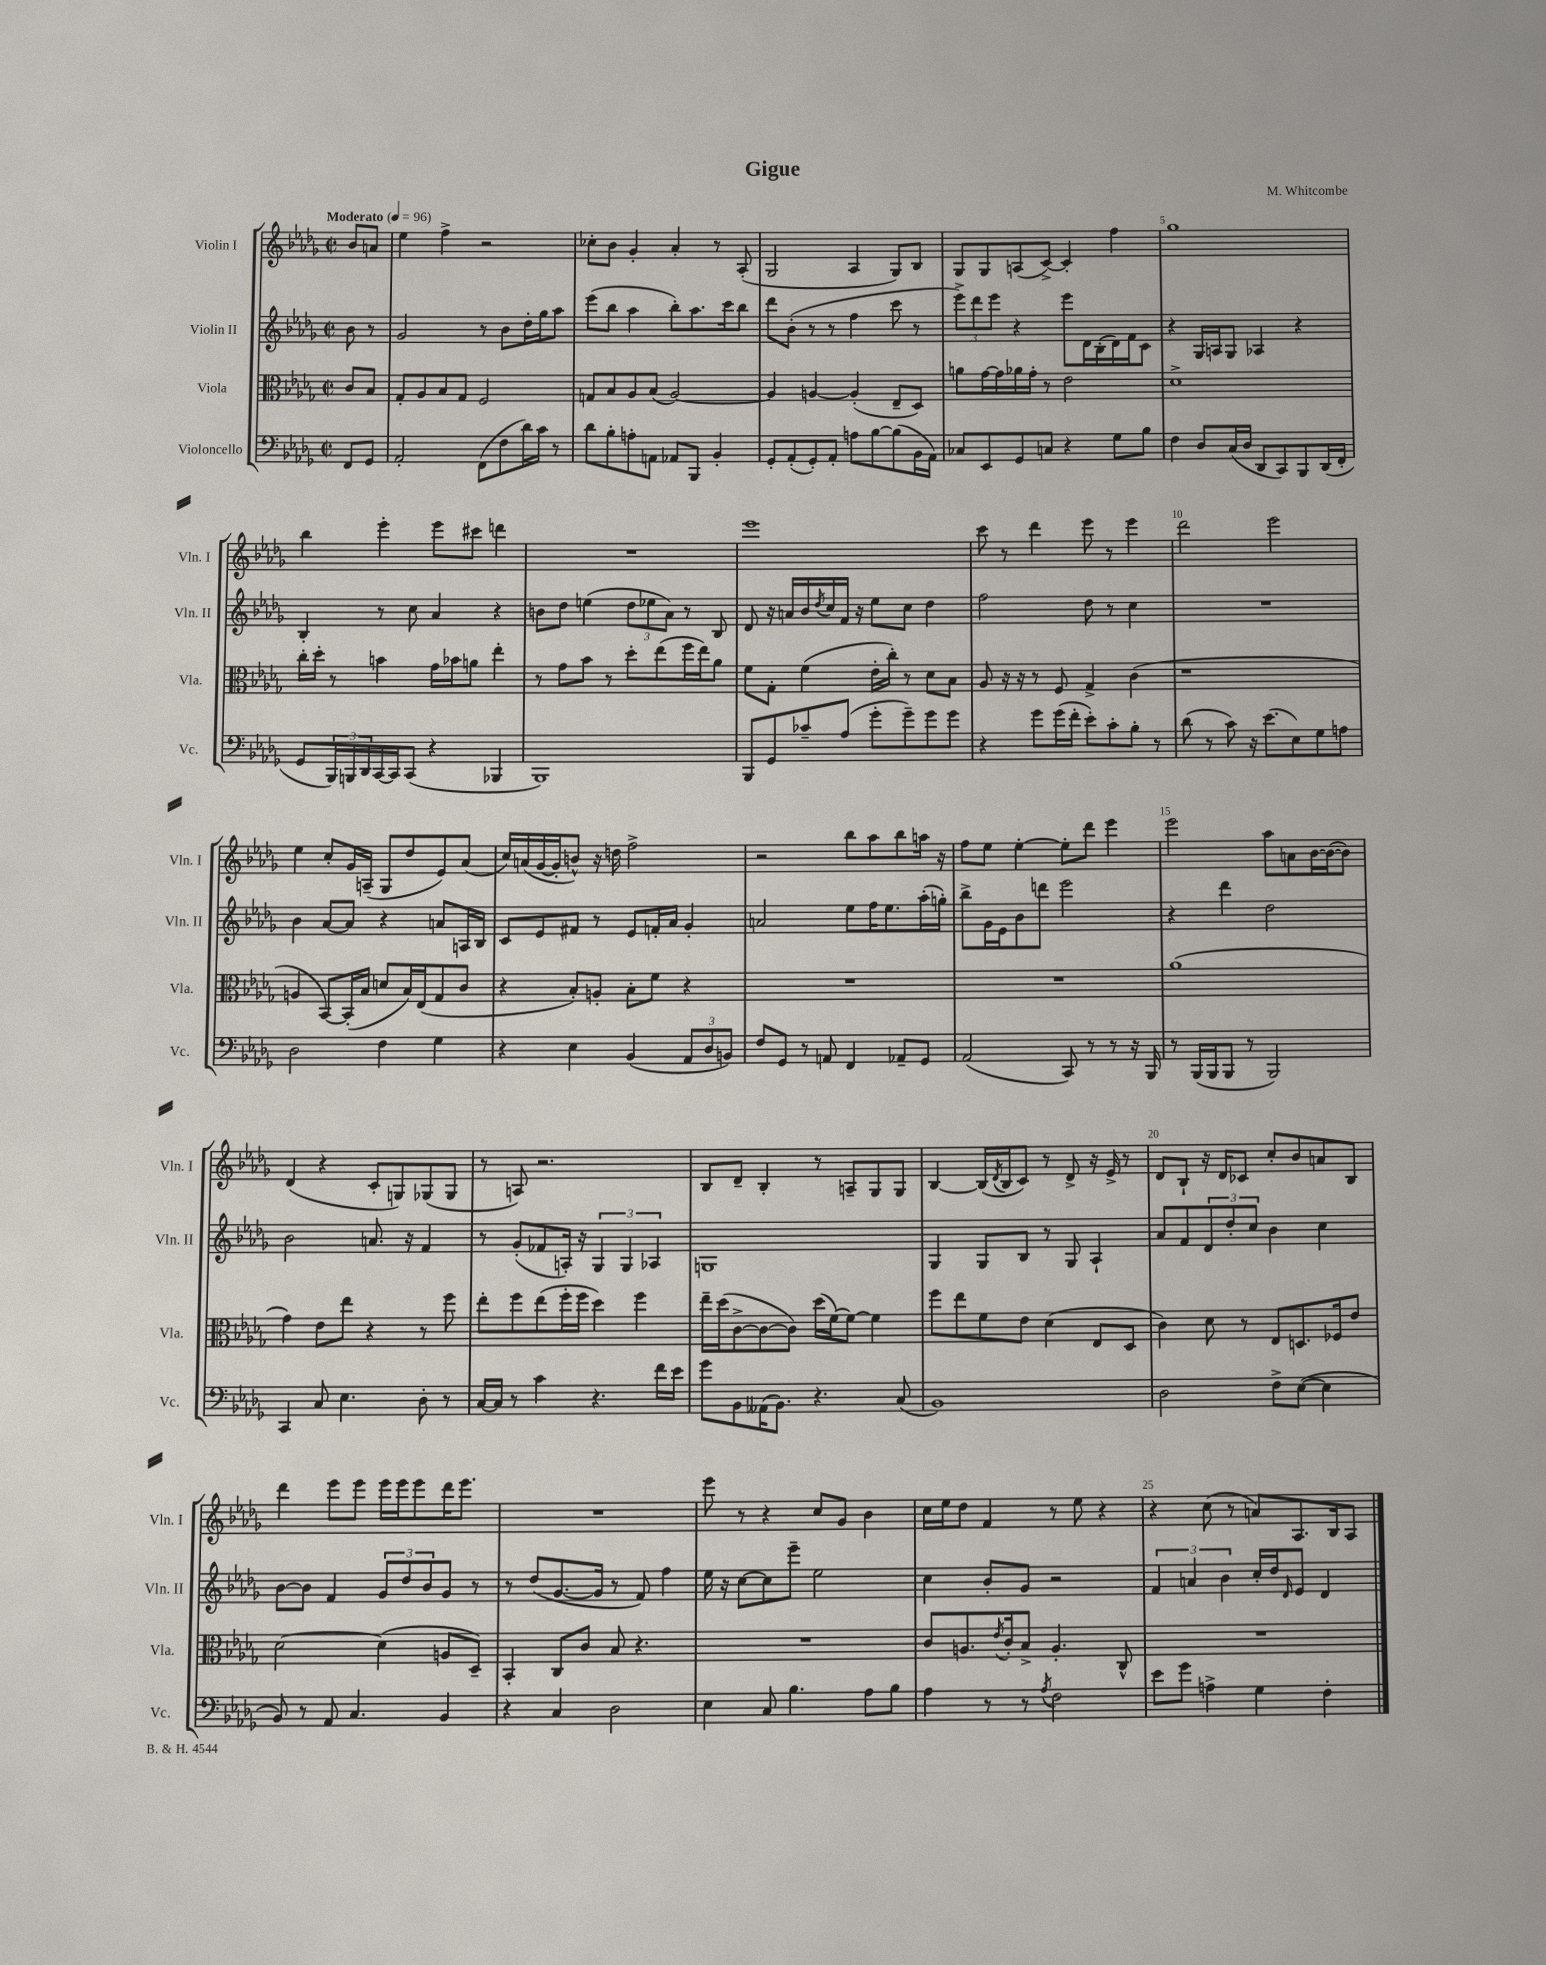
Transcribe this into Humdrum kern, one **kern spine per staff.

**kern	**kern	**kern	**kern
*staff4	*staff3	*staff2	*staff1
*clefF4	*clefC3	*clefG2	*clefG2
*k[b-e-a-d-g-]	*k[b-e-a-d-g-]	*k[b-e-a-d-g-]	*k[b-e-a-d-g-]
*M2/2	*M2/2	*M2/2	*M2/2
*met(c|)	*met(c|)	*met(c|)	*met(c|)
*MM96	*MM96	*MM96	*MM96
8FF	8c	8b-	8b-
8GG-	8B-	8r	8a
=	=	=	=
2AA-'	8G-'	2g-	4ee-
.	8A-	.	.
.	8B-	.	4ff^
.	8G-	.	.
(8FF	2F	8r	2r
8F	.	8b-	.
16d-)	.	16dd-'	.
16c	.	16gg-	.
8r	.	8aa-	.
=	=	=	=
8d-	8G	(8eee-	8cc-'
8B-'	8B-	8bb-	8b-
8A'	8A-	4aa-	4g-'
8AA	(8B-	.	.
8AA-	[2A-)	8bb-')	4a-'
8BBB-	.	8.aa-	.
4BB-'	.	.	8r
.	.	16ccc	.
.	.	8bb-	(8A-'
=	=	=	=
8GG-'	4A-]	8ddd-	2G-
(8AA-'	.	(8b-'	.
8GG-')	[4A	8r	.
8AA-'	.	8r	.
8A	(4A']	4ff	4A-
[8B-	.	.	.
(8B-]	8E-~	8ccc	8G-)
16BB-	8D-)	8r	8B-
16AA-)	.	.	.
=	=	=	=
8C-	8a	12eee-^)	8G-
.	.	12ddd-	.
8EE-	[16g-	.	8G-
.	.	12eee-	.
.	16g-]	.	.
8GG-	16a-	4r	(8A
.	16g-'	.	.
8C	8r	.	[8c^)
4r	2e-	8eee-	4c']
.	.	16d-	.
.	.	(16B-'	.
8G-	.	16d-)	4ff
.	.	16f	.
8B-	.	8c	.
=	=	=	=
4F	1d-^	4r	1gg-
8D-	.	16G-	.
.	.	16A	.
(16C	.	8G-	.
16D-	.	.	.
8DD-	.	4A-	.
8CC)	.	.	.
8BBB-	.	4r	.
(16DD-	.	.	.
16FF'	.	.	.
=	=	=	=
8GG-	16cc'	4B-'	4bb-
.	16dd-'	.	.
24BBB-)	8r	.	.
24BBB	.	.	.
24DD-	.	.	.
[16CC	4b	8r	4eee-'
16CC]	.	.	.
(8CC	.	8cc	.
4r	16g-	4a-	8eee-
.	16b-	.	.
.	8a	.	8ccc#
4BBB-	4ee-'	4r	4ddd
=	=	=	=
1BBB-)	8r	8b	1r
.	8g-	8dd-	.
.	8b-	(4ee	.
.	8r	.	.
.	8dd-'	12dd-	.
.	.	12ee-	.
.	(8ee-	.	.
.	.	12a-)	.
.	16ff	8r	.
.	16ee-)	.	.
.	8a-	8B-	.
=	=	=	=
8BBB-	8f	8d-	1eee-
8GG-	8G-'	16r	.
.	.	16a	.
8c-~	(4f	16b-	.
.	.	8qdd-	.
.	.	16cc	.
(8A-	.	16f	.
.	.	16r	.
8g-'	16e-'	8ee-	.
.	16cc')	.	.
8g-~)	8r	8cc	.
8g-	8d-	4dd-	.
8g-	8B-	.	.
=	=	=	=
4r	8A-	2ff	8ccc
.	16r	.	8r
.	16r	.	.
8g-	8r	.	4ddd-
(16g-	8F	.	.
16f'	.	.	.
8e-')	4G-^	8dd-	8eee-
8c'	.	8r	8r
8B-'	(4c	4cc	4eee-
8r	.	.	.
=	=	=	=
(8d-	1r	1r	2ddd-
8r	.	.	.
8c)	.	.	.
16r	.	.	.
(8.e-	.	.	.
.	.	.	2eee-
8E-)	.	.	.
8G-	.	.	.
8A	.	.	.
=	=	=	=
2D-	4A	4b-	4ee-
.	[8BB-)	[8a-	8cc'
.	(16BB-']	8a-]	16g-
.	16B-	.	(16A~
4F	8d	4r	8G-
.	16B-)	.	8dd-
.	(16E-	.	.
4G-	8G-	8a	8e-)
.	8c	16A	(8a-
.	.	16B-	.
=	=	=	=
4r	4r	8c	16cc)
.	.	.	(16a
.	.	8e-	[16g-
.	.	.	16g-']
4E-	8B-')	8f#	8b^^)
.	8A'	8r	16r
.	.	.	16dd
(4BB-	8B-'	8e-	2ff^
.	8f	16f'	.
.	.	16a-	.
12AA-	4r	4g-'	.
12D-	.	.	.
12BB)	.	.	.
=	=	=	=
8F	1r	2a	2r
8GG-	.	.	.
8r	.	.	.
8AA	.	.	.
4FF	.	8ee-	8bb-
.	.	16ff	8aa-
.	.	8.ee-	.
8AA-~	.	.	8bb-
8GG-	.	(16aa-'	16aa
.	.	16gg')	16r
=	=	=	=
(2AA-	1r	8bb-^	8ff
.	.	16g-	8ee-
.	.	16e-	.
.	.	8b-	[4ee-'
.	.	8ddd	.
8CC)	.	2eee-	8ee-']
8r	.	.	8ddd-
8r	.	.	4eee-
16r	.	.	.
16BBB-	.	.	.
=	=	=	=
8r	(1a-	4r	2eee-
(16BBB-	.	.	.
16BBB-	.	.	.
8BBB-	.	4ddd-	.
8r	.	.	.
2BBB-)	.	2dd-	8aa-
.	.	.	8a
.	.	.	[16b-
.	.	.	(16b-_
.	.	.	8b-])
=	=	=	=
4CC	4g-)	2b-	(4d-
8C	8e-	.	4r
4.E-	8ee-	.	.
.	4r	8.a	8c'
.	.	.	8G)
.	.	16r	.
8D-'	8r	4f	(8G-
8r	8ff	.	8G-
=	=	=	=
[16C	8ee-'	8r	8r
16C]	.	.	.
8r	8ff	(8g-'	8A)
4c	(8ee-	8f-	2.r
.	16ff'	16A')	.
.	16ff	16r	.
4.r	4dd-)	6G-	.
.	.	6G-	.
.	4ff	.	.
.	.	6A-	.
16f	.	.	.
16e-	.	.	.
=	=	=	=
8g-	16ee-~	1G	8B-
.	(16dd-	.	.
8BB-	[8c^	.	8d-~
(16AA--	8c_	.	4B-'
8.BB-)	.	.	.
.	8c])	.	.
4.r	(16dd-	.	8r
.	[16f)	.	.
.	8f_	.	8A~
.	4f]	.	8G-
(8C	.	.	8G-
=	=	=	=
1BB-)	8ff	4G-	[4B-
.	8ee-	.	.
.	8f	8G-	(16B-]
.	.	.	8qd-
.	.	.	16B-
.	8e-	8B-	8c)
.	(4d-	8r	8r
.	.	8G-	8d-^
.	8E-	4A-`	16r
.	.	.	16e-^
.	8D-	.	8r
=	=	=	=
2D-	4c)	8a-	8d-
.	.	8f	8B-`
.	8d-	12d-	16r
.	.	.	16d-
.	.	12dd-'	.
.	8r	.	8c-
.	.	12cc	.
8F^	8E-	4b-	8cc'
([8E-	8.D	.	8b-
4E-]	.	4cc	8a
.	16F-	.	.
.	8e-	.	8B-
=	=	=	=
8BB-)	[2d-	[8b-	4ddd-
8r	.	8b-]	.
8AA-	.	4f	8eee-
4.C	.	.	8eee-
.	(4d-]	12g-	16eee-
.	.	.	16eee-
.	.	12dd-	.
.	.	.	8eee-
.	.	12b-	.
4BB-	8A	8g-	16ddd-
.	.	.	8.eee-
.	8D-~)	8r	.
=	=	=	=
4r	4BB-'	8r	1r
.	.	(8dd-	.
4C	8C	[8.g-	.
.	8c	.	.
.	.	16g-]	.
2D-	8B-	8r	.
.	4.r	8f)	.
.	.	4ff	.
=	=	=	=
4E-	1r	16ee-	8eee-
.	.	16r	.
.	.	[8cc	8r
8C	.	8cc]	4r
4.B-	.	8eee-~	.
.	.	2ee-	8cc
.	.	.	8g-
8A-	.	.	4b-
8B-	.	.	.
=	=	=	=
4A-	8c	4cc	16cc
.	.	.	16ee-
.	8.A	.	8dd-
8r	.	8b-'	4f
.	8qe-	.	.
.	16c'	.	.
8r	8B-^	8g-	.
8qA-	.	.	.
2F	4.A'	2r	8r
.	.	.	8ee-
.	.	.	4r
.	8C^^	.	.
=	=	=	=
8e-	1r	6f	4r
8g-	.	.	.
.	.	6a	.
4A^	.	.	(8cc
.	.	6b-	.
.	.	.	8r
4G-	.	16cc'	8a)
.	.	16dd-	.
.	.	16qqd-	.
.	.	8e-	8.A-
4F'	.	4d-	.
.	.	.	16B-
.	.	.	8A-
==	==	==	==
*-	*-	*-	*-
